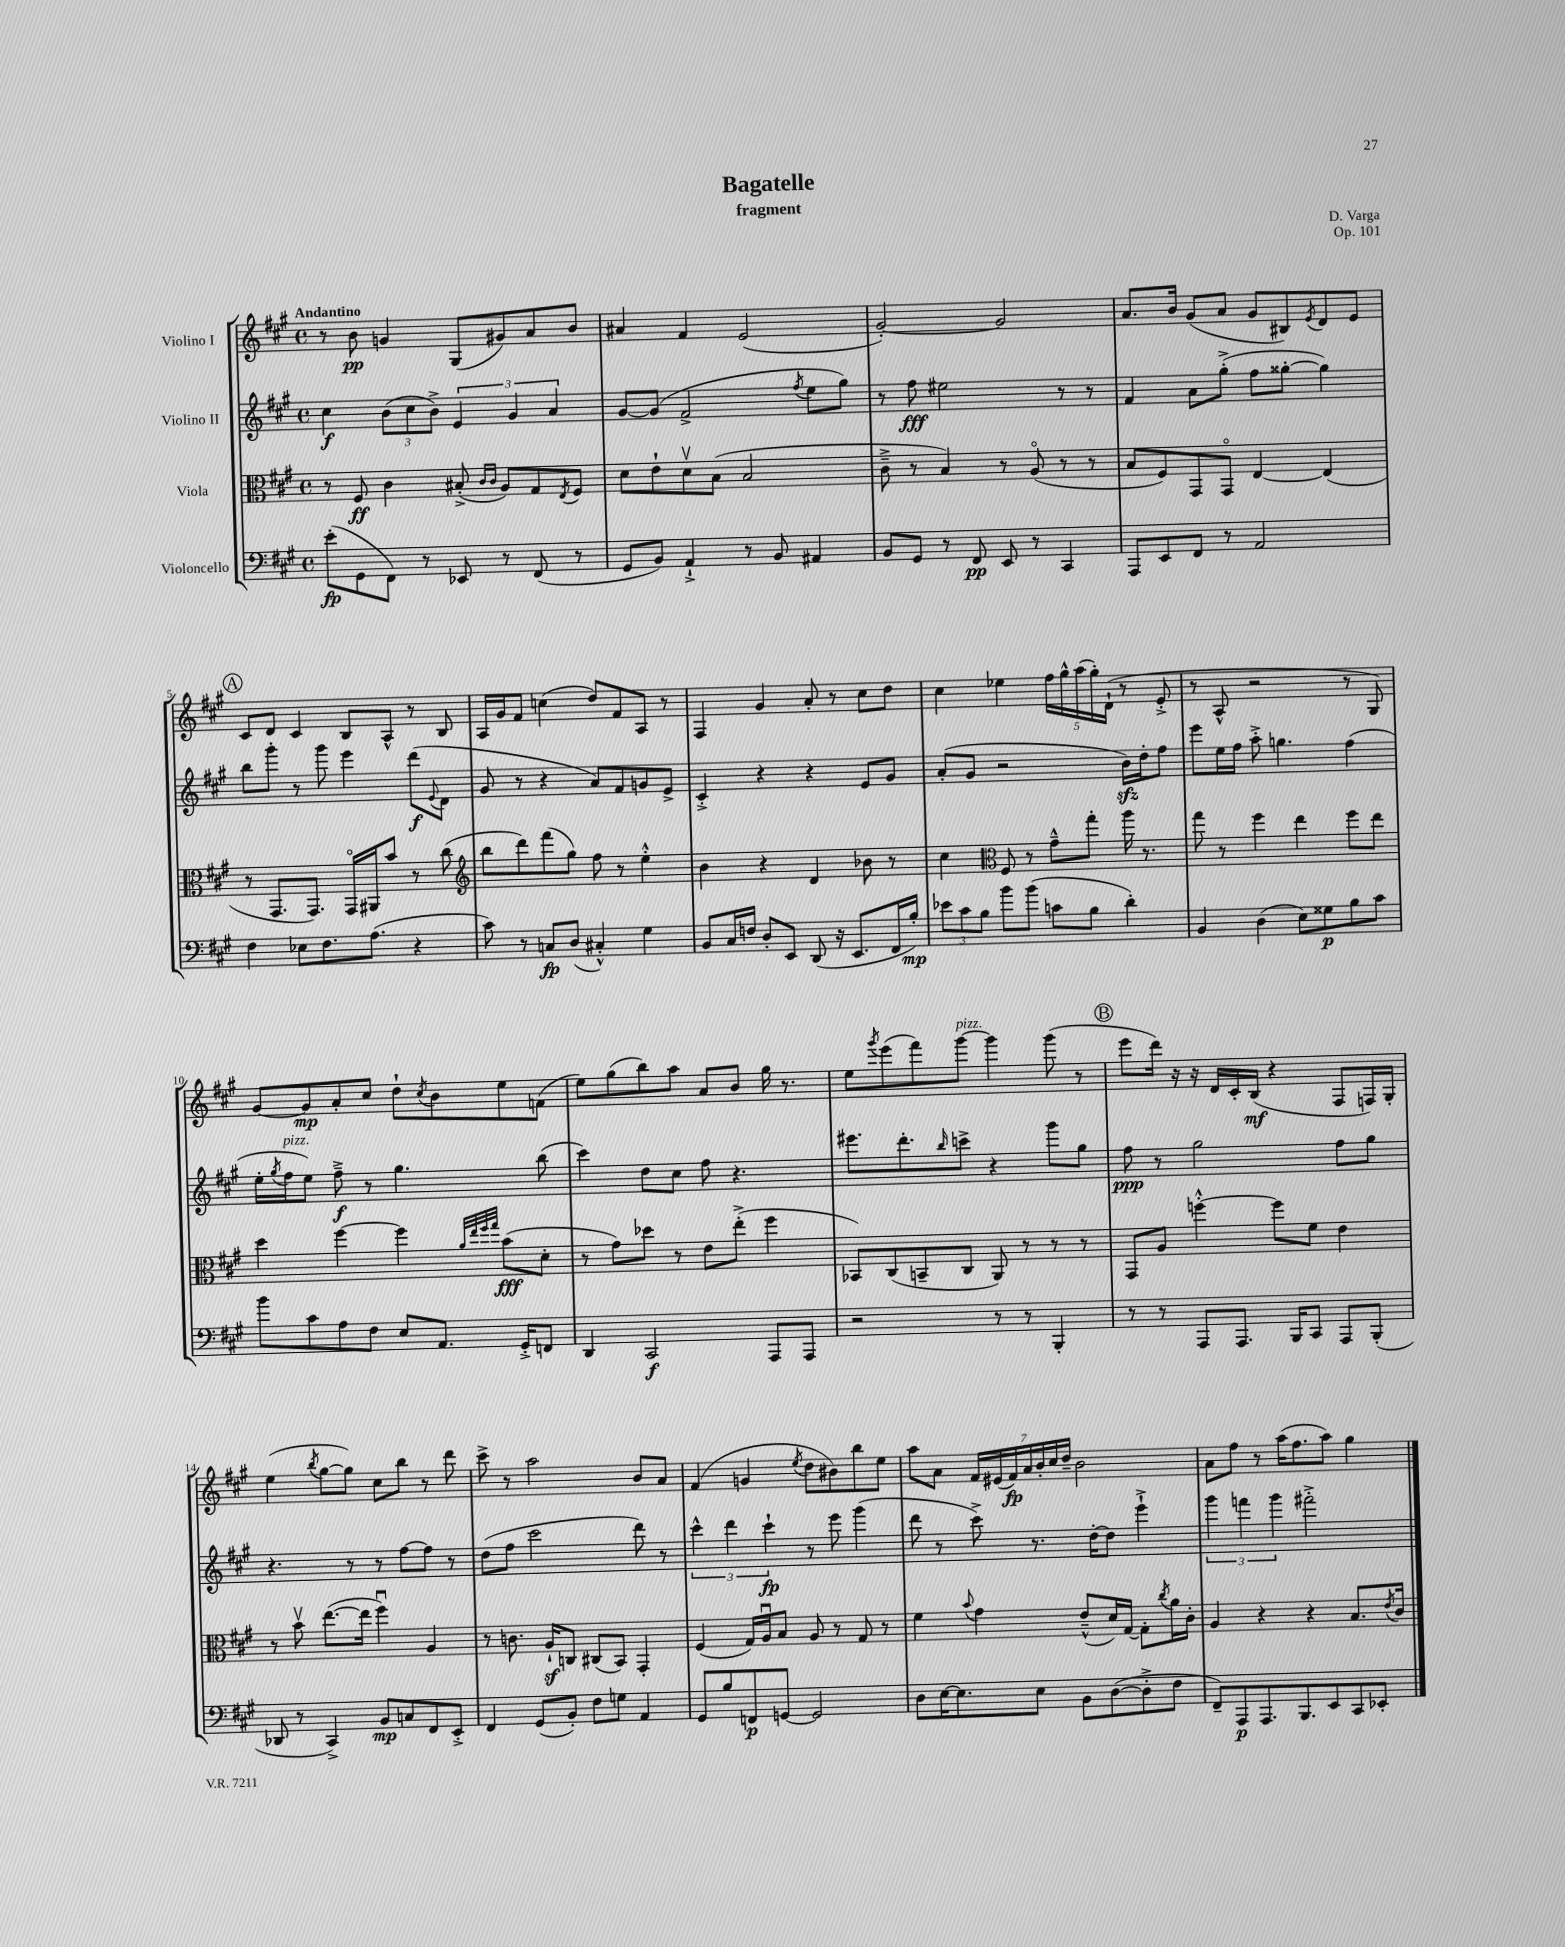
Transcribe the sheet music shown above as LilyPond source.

\header { title = "Bagatelle" composer = "D. Varga" subtitle = "fragment" opus = "Op. 101" }
<<
\new StaffGroup <<
\new Staff = "s0" \with { instrumentName = "Violino I" } {
    \clef treble \key a \major \defaultTimeSignature \time 4/4 \tempo "Andantino"
    r8 b'8\pp g'4 gis8( gis'8) a'8 b'8 |
    ais'4 fis'4 e'2( |
    gis'2~-.) gis'2 |
    a'8. b'16 gis'8( a'8 gis'8 bis8) \acciaccatura { e'8 } d'8 e'8 |
    \mark \markup { \circle "A" } cis'8 d'8 cis'4 b8 a8-^ r8 b8 |
    a16 gis'16 fis'8 c''4( d''8) fis'8 a8 r8 |
    fis4 gis'4 a'8-. r8 cis''8 d''8 |
    cis''4 ees''4 \tuplet 5/4 { fis''16 gis''16-^ a''16( gis''16-.) d'16-!( } r8 e'8-.-> |
    r8 a8-^ r2 r8 gis8) |
    gis'8~ gis'8\mp a'8-. cis''8 d''8-! \acciaccatura { cis''8 } b'8 e''8 f'8( |
    e''8) gis''8( b''8) a''8 a'8 b'8 gis''16 r8. |
    e''8 \acciaccatura { gis'''8 } e'''8( fis'''8) gis'''8~^\markup { \italic "pizz." } gis'''4 gis'''8( r8 |
    \mark \markup { \circle "B" } e'''8 d'''16) r16 r16 d'16 cis'16-. b16\mf( r4 fis8 f16) gis16-. |
    e''4( \acciaccatura { b''8 } gis''8~ gis''8) cis''8 b''8 r8 d'''8 |
    cis'''8-> r8 a''2 b'8 a'8 |
    fis'4( g'4 \acciaccatura { e''8 } d''8 bis'8) b''8 e''8 |
    a''8 a'8 \tuplet 7/4 { fis'16 eis'16( fis'16\fp) a'16 b'16-. cis''16 d''16-- } b'2 |
    a'8 fis''8 r8 a''16( fis''8. a''8) gis''4 \bar "|." |
}
\new Staff = "s1" \with { instrumentName = "Violino II" } {
    \clef treble \key a \major \defaultTimeSignature \time 4/4
    cis''4\f \tuplet 3/2 { b'8( cis''8 b'8->) } \tuplet 3/2 { e'4 gis'4 a'4 } |
    gis'8~ gis'8( fis'2-> \acciaccatura { fis''8 } e''8 gis''8) |
    r8 fis''8\fff eis''2 r8 r8 |
    fis'4 a'8 gis''8-.->( fis''8 gisis''8~-. gisis''4) |
    \mark \markup { \circle "A" } b''8 gis'''8-. r8 gis'''8 e'''4 d'''8\f( \appoggiatura { e'8 } d'8 |
    gis'8 r8 r4 a'8) fis'8 g'8 e'8-> |
    cis'4-.-> r4 r4 e'8 gis'8 |
    a'8-.( gis'8 r2 b'16\sfz) d''16-. fis''8 |
    e'''8 e''16 fis''16 a''8-.-> g''4. fis''4( |
    e''16-. \acciaccatura { gis''8 } fis''16^\markup { \italic "pizz." } e''8) fis''8--->\f r8 gis''4. b''8( |
    cis'''4) d''8 cis''8 fis''8 r4. |
    eis'''8. d'''8.-. \grace { b''16 } c'''8-> r4 gis'''8 gis''8 |
    \mark \markup { \circle "B" } fis''8\ppp r8 gis''2 fis''8 gis''8 |
    r4. r8 r8 fis''8~ fis''8 r8 |
    d''8( fis''8 cis'''2 d'''8) r8 |
    \tuplet 3/2 { cis'''4-^ d'''4 cis'''4-!\fp } r8 e'''8 gis'''4( |
    d'''8 r8 cis'''8->) r8. d''16~-. d''8 e'''4-!-> |
    \tuplet 3/2 { gis'''4 f'''4 gis'''4 } fis'''2-.-> \bar "|." |
}
\new Staff = "s2" \with { instrumentName = "Viola" } {
    \clef alto \key a \major \defaultTimeSignature \time 4/4
    r8 fis8\ff cis'4 bis8-.->( \grace { cis'16 cis'16 } a8) gis8 \acciaccatura { e8 } fis8 |
    d'8 e'8-! d'8\upbow b8( b2 |
    cis'8---> r8 b4) r8 a8\flageolet( r8 r8 |
    b8 fis8) gis,8 gis,8\flageolet e4~ e4( |
    \mark \markup { \circle "A" } r8 gis,8. gis,8.) gis,16\flageolet ais,16 b'8 r8 cis''8( |
    \clef treble b''8 d'''8) fis'''8( gis''8) fis''8 r8 e''4-.-^ |
    b'4 r4 d'4 bes'8 r8 |
    cis''4 \clef alto fis8 r8 gis'8---^ gis''8-. a''16 r8. |
    gis''8 r8 fis''4 e''4 fis''8 e''8 |
    d''4 fis''4~ fis''4 \grace { a'32 e''32 fis''32 gis''32 } b'8\fff( d'8-. |
    r8 gis'8) des''8 r8 e'8 e''8-.->( fis''4 |
    bes,8) cis8( b,8-- cis8 a,8) r8 r8 r8 |
    \mark \markup { \circle "B" } gis,8 a8 f''4~-.-^ f''8 fis'8 e'4 |
    r8 b'8\upbow e''8.~( e''16 fis''4\downbow) a4 |
    r8 c'8. a16-!\sf c8 cis8( b,8) gis,4-. |
    fis4( gis16) a16\downbow b8 a8 r8 gis8 r8 |
    fis'4 \appoggiatura { b'8 } gis'4 e'8---^( d'16) gis16~ gis8-. \acciaccatura { cis''8 } a'16 cis'16-. |
    a4 r4 r4 b8. \acciaccatura { e'8 } cis'16 \bar "|." |
}
\new Staff = "s3" \with { instrumentName = "Violoncello" } {
    \clef bass \key a \major \defaultTimeSignature \time 4/4
    e'8-.\fp( gis,8 fis,8) r8 ees,8 r8 fis,8( r8 |
    gis,8 b,8) a,4-!-> r8 b,8 ais,4 |
    b,8 gis,8 r8 fis,8\pp e,8 r8 cis,4 |
    a,,8 e,8 fis,8 r8 a,2 |
    \mark \markup { \circle "A" } fis4 ees8 fis8. a8.( r4 |
    cis'8) r8 c8\fp d8( cis4-.-^) gis4 |
    b,8 cis16 f16 d8-. e,8 d,8( r16 e,8. fis,16 b16-.\mp) |
    \tuplet 3/2 { ees'8 cis'8 b8 } b'8 b'8( c'8 b8 d'4-.) |
    b,4 d4( e8) gisis8\p b8 cis'8 |
    b'8 cis'8 a8 fis8 e8 a,8. gis,16-.-> f,8 |
    d,4 cis,2\f a,,8 a,,8 |
    r2 r8 r8 b,,4-. |
    \mark \markup { \circle "B" } r8 r8 a,,8 a,,8. b,,16 cis,8 a,,8 b,,8-.( |
    des,8 r8 cis,4->) b,8\mp c8 fis,8 e,8-.-> |
    fis,4 gis,8( b,8-.) fis8 g8 a,4 |
    gis,8 b8 f,8\p g,8~ g,2 |
    d8 e16~ e8. e8 b,8 d8~( d8-.-> fis8 |
    fis,8--) a,,8\p a,,8. b,,8. e,8 cis,8 ees,8-. \bar "|." |
}
>>
>>
